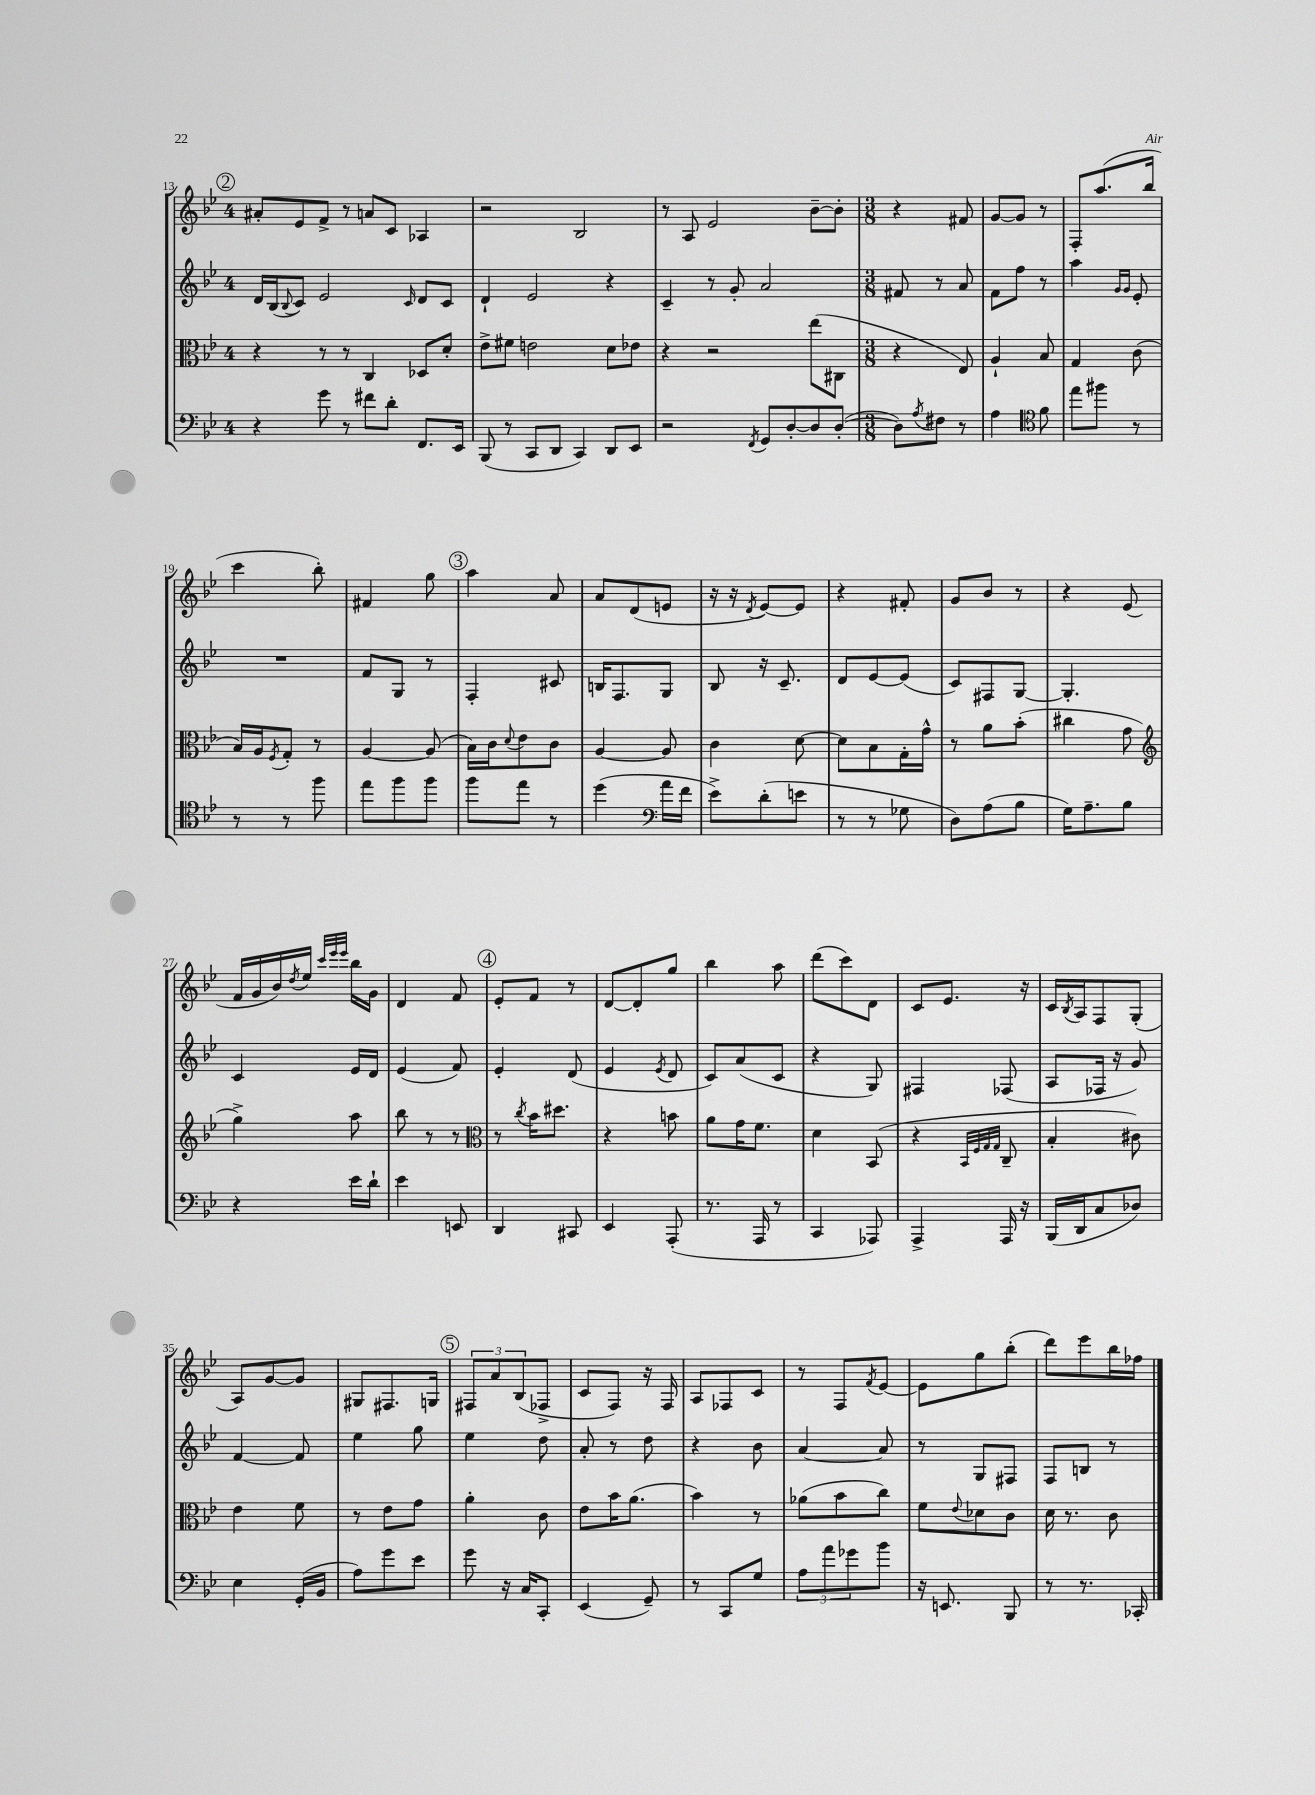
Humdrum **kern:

**kern	**kern	**kern	**kern
*staff4	*staff3	*staff2	*staff1
*clefF4	*clefC3	*clefG2	*clefG2
*k[b-e-]	*k[b-e-]	*k[b-e-]	*k[b-e-]
*M4/4	*M4/4	*M4/4	*M4/4
4r	4r	16d/LL	8a#'/L
.	.	(16B-/J	.
.	.	8qqB-/	.
.	.	8c/J)	8e-/
8g\	8r	2e-/	8f^/J
8r	8r	.	8r
8f#\L	4C/	.	8a/L
8d'\J	.	.	8c/J
.	.	16qqc/	.
8.FF/L	8D-/L	8d/L	4A-/
.	8d'/J	8c/J	.
16EE-/Jk	.	.	.
=	=	=	=
(8BBB-/	8e-^\L	4d`/	2r
8r	8f#\J	.	.
8CC/L	2e\	2e-/	.
8DD/J	.	.	.
4CC/)	.	.	2B-/
8DD/L	8d\L	4r	.
8EE-/J	8e-\J	.	.
=	=	=	=
2r	4r	4c~/	8r
.	.	.	8A/
.	2r	8r	2e-/
.	.	8g'/	.
8qFF/	.	.	.
8GG/L	.	2a/	.
[8D'/	.	.	.
8D/]	(8ee-\L	.	[8b-~\L
([8D'/J	8C#\J	.	8b-'\]J
=	=	=	=
*M3/8	*M3/8	*M3/8	*M3/8
8D\]L)	4r	8f#/	4r
8qA/	.	.	.
8F#\J	.	8r	.
8r	8E-/)	8a/	8f#/
=	=	=	=
4A\	4A`/	8f\L	[8g/L
.	.	8ff\J	8g/]J
*clefC4	*	*	*
8f\	8B-/	8r	8r
=	=	=	=
8ee-\L	4G/	4aa\	8F'/L
8ff#\J	.	.	(8.aa/
.	.	16qqg/LL	.
.	.	16qqg/JJ	.
8r	(8c\	8e-'/	.
.	.	.	16bb-/Jk
=	=	=	=
8r	16B-/LL)	4.r	4ccc\
.	16A/J	.	.
.	8qF/	.	.
8r	8G'/J	.	.
8ff\	8r	.	8bb-'\)
=	=	=	=
8ee-\L	[4A/	8f/L	4f#/
8ff\	.	8G/J	.
8ff\J	(8A/]	8r	8gg\
=	=	=	=
8ff\L	16B-\LL)	4F'/	4aa\
.	16c\J	.	.
.	8qqd/	.	.
8ee-\J	8e-\	.	.
8r	8c\J	8c#/	8a/
=	=	=	=
(4dd\	[4A/	16B/LK	8a/L
.	.	8.F/	.
.	.	.	(8d/
*clefF4	*	*	*
16a\LL	8A/]	8G/J	8e/J
16f\JJ	.	.	.
=	=	=	=
8e-^\L)	4c\	8B-/	16r
.	.	.	16r
.	.	.	8qd/
(8d'\	.	16r	[8e-/L)
.	.	8.c~/	.
8e\J	[8d\	.	8e-/]J
=	=	=	=
8r	8d\]L	8d/L	4r
8r	8B-\	[8e-/	.
8G-\	16G'\L	(8e-/]J	8f#'/
.	16g^^\JJ	.	.
=	=	=	=
8D\L)	8r	8c/L)	8g/L
(8A\	8a\L	8F#/	8b-/J
8B-\J	(8b-'\J	[8G/J	8r
=	=	=	=
16G\LK)	4cc#\	4.G'/]	4r
8.A~\	.	.	.
8B-\J	8g\	.	(8e-/
=	=	=	=
*	*clefG2	*	*
4r	4gg^\)	4c/	16f/LL
.	.	.	16g/
.	.	.	16b-/)
.	.	.	8qdd/
.	.	.	16ee-/JJ
.	.	.	32qqccc/LLL
.	.	.	32qqeee-/
.	.	.	32qqeee-/JJJ
16e-\LL	8aa\	16e-/LL	16bb-\LL
16d`\JJ	.	16d/JJ	16g\JJ
=	=	=	=
4e-\	8bb-\	(4e-/	4d/
.	8r	.	.
8EE/	8r	8f/)	8f/
=	=	=	=
*	*clefC3	*	*
4DD/	8r	4e-'/	8e-'/L
.	8qcc/	.	.
.	16b-\LK	.	8f/J
.	8.dd#\J	.	.
8CC#/	.	(8d/	8r
=	=	=	=
4EE-/	4r	4e-/	[8d/L
.	.	.	8d'/]
.	.	8qe-/	.
(8AAA'/	8b\	8d/	8gg/J
=	=	=	=
8.r	8a\L	8c/L)	4bb-\
.	16g\K	(8a/	.
16AAA/	8.f\J	.	.
8r	.	8c/J	8aa\
=	=	=	=
4CC/	4d\	4r	(8ddd\L
.	.	.	8ccc\)
8AAA-/)	(8BB-/	8G/)	8d\J
=	=	=	=
4AAA^/	4r	4F#/	8c/L
.	.	.	8.e-/J
.	32qqBB-/LLL	.	.
.	32qqF/	.	.
.	32qqG/	.	.
.	32qqG/JJJ	.	.
16AAA/	8C~/	(8F-/	.
16r	.	.	16r
=	=	=	=
(16BBB-/LL	4B-'/	8A/L	16c/LL
.	.	.	8qB-/
16DD/J	.	.	16A/J
8C/	.	16F-/Jk	8F/
.	.	16r	.
8D-/J)	8c#\)	8g/)	(8G'/J
=	=	=	=
4E-\	4e-\	[4f/	8A/L)
.	.	.	[8g/
(16GG'/LL	8f\	8f/]	8g/]J
16BB-/JJ	.	.	.
=	=	=	=
8A\L)	8r	4ee-\	8G#/L
8g\	8e-\L	.	8.F#/
8e-\J	8g\J	8gg\	.
.	.	.	16G/Jk
=	=	=	=
8g\	4a'\	4ee-\	12F#/L
.	.	.	12a/
16r	.	.	.
.	.	.	(12B-/
16C/LK	.	.	.
8CC'/J	8c\	8dd\	8F-^/J
=	=	=	=
(4EE-/	8e-\L	8a'/	8c/L
.	16b-\K	8r	8F/J)
.	(8.a\J	.	.
8GG~/)	.	8dd\	16r
.	.	.	16F/
=	=	=	=
8r	4b-\)	4r	8A/L
8CC/L	.	.	8F-/
8G/J	8r	8b-\	8c/J
=	=	=	=
12A\L	(8a-\L	[4a/	8r
12a\	.	.	.
.	8b-\	.	8F/L
12g-\	.	.	.
.	.	.	8qf/
8b-\J	8cc\J)	8a/]	[8e-/J
=	=	=	=
16r	8f\L	8r	8e-\]L
8.EE/	.	.	.
.	8qqe-/	.	.
.	8d-\	8G/L	8gg\
8BBB-/	8c\J	8F#/J	(8bb-'\J
=	=	=	=
8r	16d\	8F/L	8ddd\L)
.	8.r	.	.
8.r	.	8B/J	8eee-\
.	8c\	8r	16bb-\L
16CC-'/	.	.	16ff-\JJ
==	==	==	==
*-	*-	*-	*-
